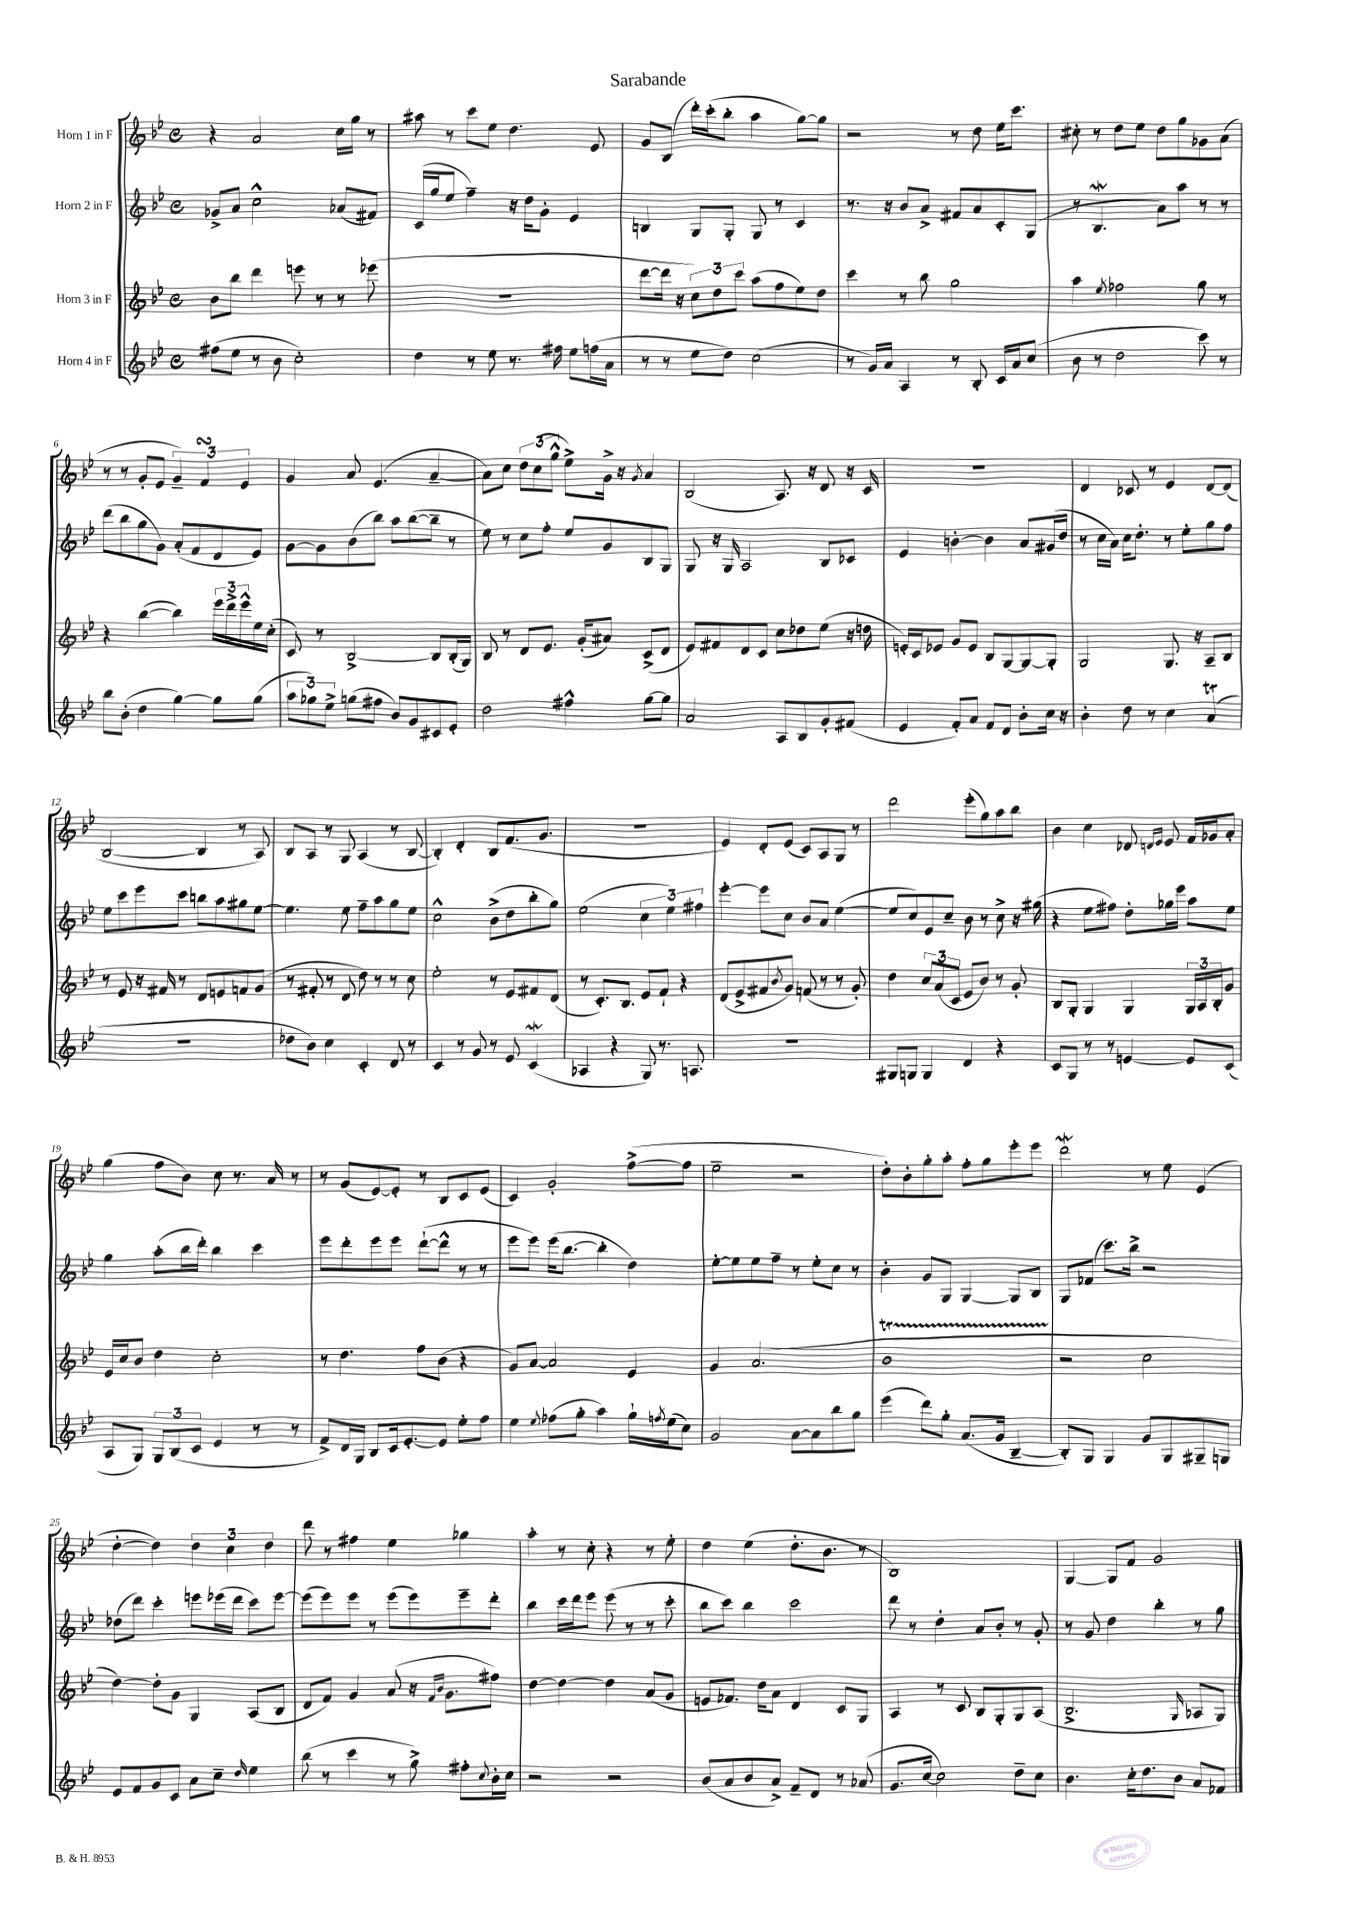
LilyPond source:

\header { title = "Sarabande" }
<<
\new StaffGroup <<
\new Staff = "s0" \with { instrumentName = "Horn 1 in F" } {
    \clef treble \key bes \major \defaultTimeSignature \time 4/4
    r4 a'2 c''16 g''16 r8 |
    ais''8 r8 c'''8 ees''8 d''4. ees'8 |
    g'8 bes8( d'''16-.) c'''16-.( bes''8-. a''4 g''8~) g''8 |
    r2 r8 d''8 ees''16 c'''8. |
    cis''8-. r8 d''8 ees''8 d''8 g''8 ges'8 a'8( |
    r8 r8 g'8-. ees'8 \tuplet 3/2 { g'4--) f'4\turn ees'4 } |
    g'4 a'8 ees'4.( a'4~-- |
    a'8) c''8 \tuplet 3/2 { d''8 c''8( g''8-^ } ees''8->) g'16-> r16 \acciaccatura { g'8 } a'4 |
    bes2( a8.) r16 d'8 r16 c'16 |
    r1 |
    d'4 ces'8 r8 ees'4 d'8~ d'8( |
    bes2~ bes4 r8 a8) |
    bes8 a8 r8 g8 a4( r8 bes8~ |
    bes4-.) d'4-. bes8 f'8.( g'8. |
    R1 |
    ees'4) d'8-. ees'8( c'8) a8 g8 r8 |
    d'''2 ees'''8-.( g''8) a''8 bes''8 |
    bes'4 c''4 des'8 \grace { d'16 ees'16 } ees'8 f'16 ges'16 a'8-. |
    g''4( f''8 bes'8) c''8 r8. a'16 r8 |
    r8 g'8( ees'8~) ees'8-. r8 bes8 c'8 ees'8( |
    c'4) g'2-. f''8~->( f''8 |
    ees''2-- r2 |
    d''8-.) bes'8-. g''8-. a''8-. f''8-. g''8 ees'''8-. ees'''8 |
    d'''2\mordent r8 ees''8 ees'4( |
    d''4~-. d''4) \tuplet 3/2 { d''4 c''4 d''4 } |
    d'''8 r8 fis''4 ees''4 ges''4 |
    a''4-. r8 c''8-. r4 r8 ees''8-. |
    d''4 ees''4( d''8.-. bes'8. r8 |
    bes1) |
    g4~ g8 f'8 g'2 \bar "|." |
}
\new Staff = "s1" \with { instrumentName = "Horn 2 in F" } {
    \clef treble \key bes \major \defaultTimeSignature \time 4/4
    ges'8-> a'8 c''2-^ aes'8( fis'8) |
    c'16( g''16 ees''8 f''4--) r16 d''16 g'8-. ees'4 |
    b4 g8 g8-. g8 r8 c'4 |
    r8. r16 bes'8 a'8-> fis'8 a'8 c'8-. g8( |
    r8 bes4.\mordent a'8) a''8 r8 r8 |
    d'''8( bes''8 g''8 g'8) a'8-.( f'8 d'8 ees'8) |
    g'8~ g'8 bes'8( bes''8) a''8 bes''8~( bes''8-- r8 |
    ees''8) r8 c''8 f''8-. ees''8 g'8 bes8 g8 |
    g8 r16 g16 a2 bes8 ces'8 |
    ees'4 b'4~-. b'4 a'8 gis'16( d''16 |
    r8 c''16 a'16) c''16 d''8.-. r8 ees''8-. g''8 f''8 |
    ees''8 c'''8 ees'''8 c'''8 b''8 a''8 gis''8 ees''8~ |
    ees''4. ees''8 f''8-- a''8 g''8 ees''8 |
    c''2-^ bes'8->( d''8 bes''8-. g''8) |
    ees''2( \tuplet 3/2 { c''4 ees''4) fis''4 } |
    ees'''4~-. ees'''8 c''8 bes'8 a'8 ees''4~( |
    ees''8 c''8) ees'8 c''8-- bes'8 r8 c''8-> r16 gis''16( |
    r4 ees''8 fis''8) d''8-. ges''16 ees'''16 a''8 ees''8 |
    g''4 a''8-.( bes''16 d'''16-.) bes''4 c'''4 |
    ees'''8 d'''8-. ees'''8 ees'''8 d'''8~-!( d'''8-^ r8 r8 |
    ees'''8 ees'''8) ees'''16( bes''8.~ bes''4-. d''4) |
    ees''8~-. ees''8 ees''8 f''8-- r8 ees''8-. c''8 r8 |
    bes'4-. g'8 g8 g4~ g8 bes8 |
    g8 fes'8( c'''8.) bes''16-> r2 |
    des''8( d'''8) c'''4-. e'''8 ees'''16( d'''16 c'''8) ees'''8~ |
    ees'''8( ees'''8) ees'''8 r8 ees'''8( ees'''8) ees'''8-- d'''8-. |
    bes''4 c'''16 d'''16 ees'''8 ees'''8( r8 r8 c'''8-. |
    bes''8 c'''8) bes''4 c'''2 |
    d'''8 r8 d''4-. a'8 bes'8-. r8 g'8-. |
    r8 g'8 d''4 bes''4-. r8 g''8 \bar "|." |
}
\new Staff = "s2" \with { instrumentName = "Horn 3 in F" } {
    \clef treble \key bes \major \defaultTimeSignature \time 4/4
    bes'8 bes''8 d'''4 e'''8 r8 r8 ees'''8( |
    R1 |
    d'''8~ d'''16 r16 \tuplet 3/2 { c''8) d''8 c'''8 } a''8( f''8 ees''8) d''8 |
    c'''4 r8 bes''8 g''2 |
    a''4 \acciaccatura { ees''8 } fes''2 g''8 r8 |
    r4 bes''4~( bes''4) \tuplet 3/2 { ees'''16 d'''16-> ees'''16-^ } ees''16 c''16-.( |
    c'8) r8 bes2~-> bes8 bes16-.( g16) |
    bes8 r8 d'8 ees'8. g'16-.( ais'8) c'8->( d'8 |
    ees'8) fis'8 d'8 c'8 c''8 des''8 ees''8( r16 d''16 |
    e'16-.) c'16 ees'8 g'8 ees'8 bes8 g8~ g8~ g8-. |
    g2 g8. r16 a8-- bes8 |
    r8 ees'8 r16 fis'16 r8 d'8 e'8 f'8 g'8( |
    r8 fis'8-. r8 d'8 d''8) r8 r8 c''8 |
    ees''2-. r8 ees'8 fis'8 d'8( |
    r8 c'8.-.) bes8. ees'8 f'8-! r4 |
    d'8( ees'8-> fis'8 \acciaccatura { bes'8 } g'8) f'8( r8 r8 g'8-.) |
    d''4 \tuplet 3/2 { c''8 a'8( c'8 } ees'8 bes'8) r8 g'8-. |
    bes8 g8-. g4 g4 \tuplet 3/2 { g16 a16 bes16-. } g'8 |
    ees'16 c''16 bes'8 d''4 c''2-. |
    r8 d''4. f''8 bes'8( r4 |
    g'8) a'8~ a'2 ees'4 |
    g'4 a'2.( |
    bes'1\startTrillSpan |
    r2\stopTrillSpan c''2 |
    d''4~) d''8-. g'8 g4 a8( bes8 |
    d'8 f'8) g'4 a'8( r16 \grace { f'16 bes'16 } g'8. fis''8) |
    d''4~ d''4~ d''4 a'8( g'8 |
    e'8 fes'8.) d''16 a'8 d'4 c'8 g8 |
    a4 r8 c'8 bes8 g8-. g8 a8( |
    bes2.-> \grace { g16 } aes8 g8) \bar "|." |
}
\new Staff = "s3" \with { instrumentName = "Horn 4 in F" } {
    \clef treble \key bes \major \defaultTimeSignature \time 4/4
    fis''8( ees''8 r8 bes'8 c''2-.) |
    d''4 r8 ees''8 r8. fis''16 ees''8 f''16( a'16 |
    r8 r8 ees''8 d''8) c''2( |
    r8 g'16) a'16 a4 r8 bes8-. c'16 a'16 c''8( |
    bes'8 r8 d''2 c'''8) r8 |
    bes''8 bes'8-.( d''4 g''4~) g''8 g''8( |
    \tuplet 3/2 { a''8 ges''8) ees''8-> } g''8( fis''8 bes'8) g'8 cis'8 ees'8-. |
    d''2 fis''4-^ g''8~ g''8 |
    a'2 a8 bes8 g'8-. fis'8( |
    ees'4 f'8-.) a'8 f'8 d'8 bes'8-. c''16 r16 |
    bes'4-. d''8 r8 c''4 a'4\trill( |
    R1 |
    des''8 bes'8) c''4 c'4-. d'8 r8 |
    c'4 r8 g'8 r8 ees'8 c'4\mordent( |
    aes4 r4 g8) r8. a8. |
    R1 |
    gis8 g8 g4 d'4 r4 |
    c'8 g8 r8 r8 e'4~ e'8 c'8( |
    a8 g8) \tuplet 3/2 { g8 bes8( c'8 } ees'4 r8 r8 |
    f'8->) d'16 g16 bes8 c'16 ees'8.~-. ees'8 ees''8-. f''8 |
    ees''4 \appoggiatura { ees''8 } fes''8( g''8-. a''4) g''16-! \acciaccatura { f''8 } ees''16( c''8) |
    g'2 a'8~ a'8 bes''8 g''8 |
    ees'''4( d'''8) g''8-. a'8.( g'16 bes4~-- |
    bes8-.) g8 g4 g'8 g8 gis8-- g8 |
    ees'8 f'8 g'8 c'8 a'8 c''8-- \grace { d''16 } ees''4 |
    bes''8( r8 c'''4 r8 g''8->) fis''8-. \appoggiatura { c''8 } bes'16-. c''16 |
    r2 r2 |
    bes'8( a'8 bes'8 a'8->) f'8-- d'8 r8 aes'8( |
    g'8. c''16~ c''2) d''8-- c''8 |
    bes'4. c''16-. d''8. bes'8 a'8 fes'8 \bar "|." |
}
>>
>>
